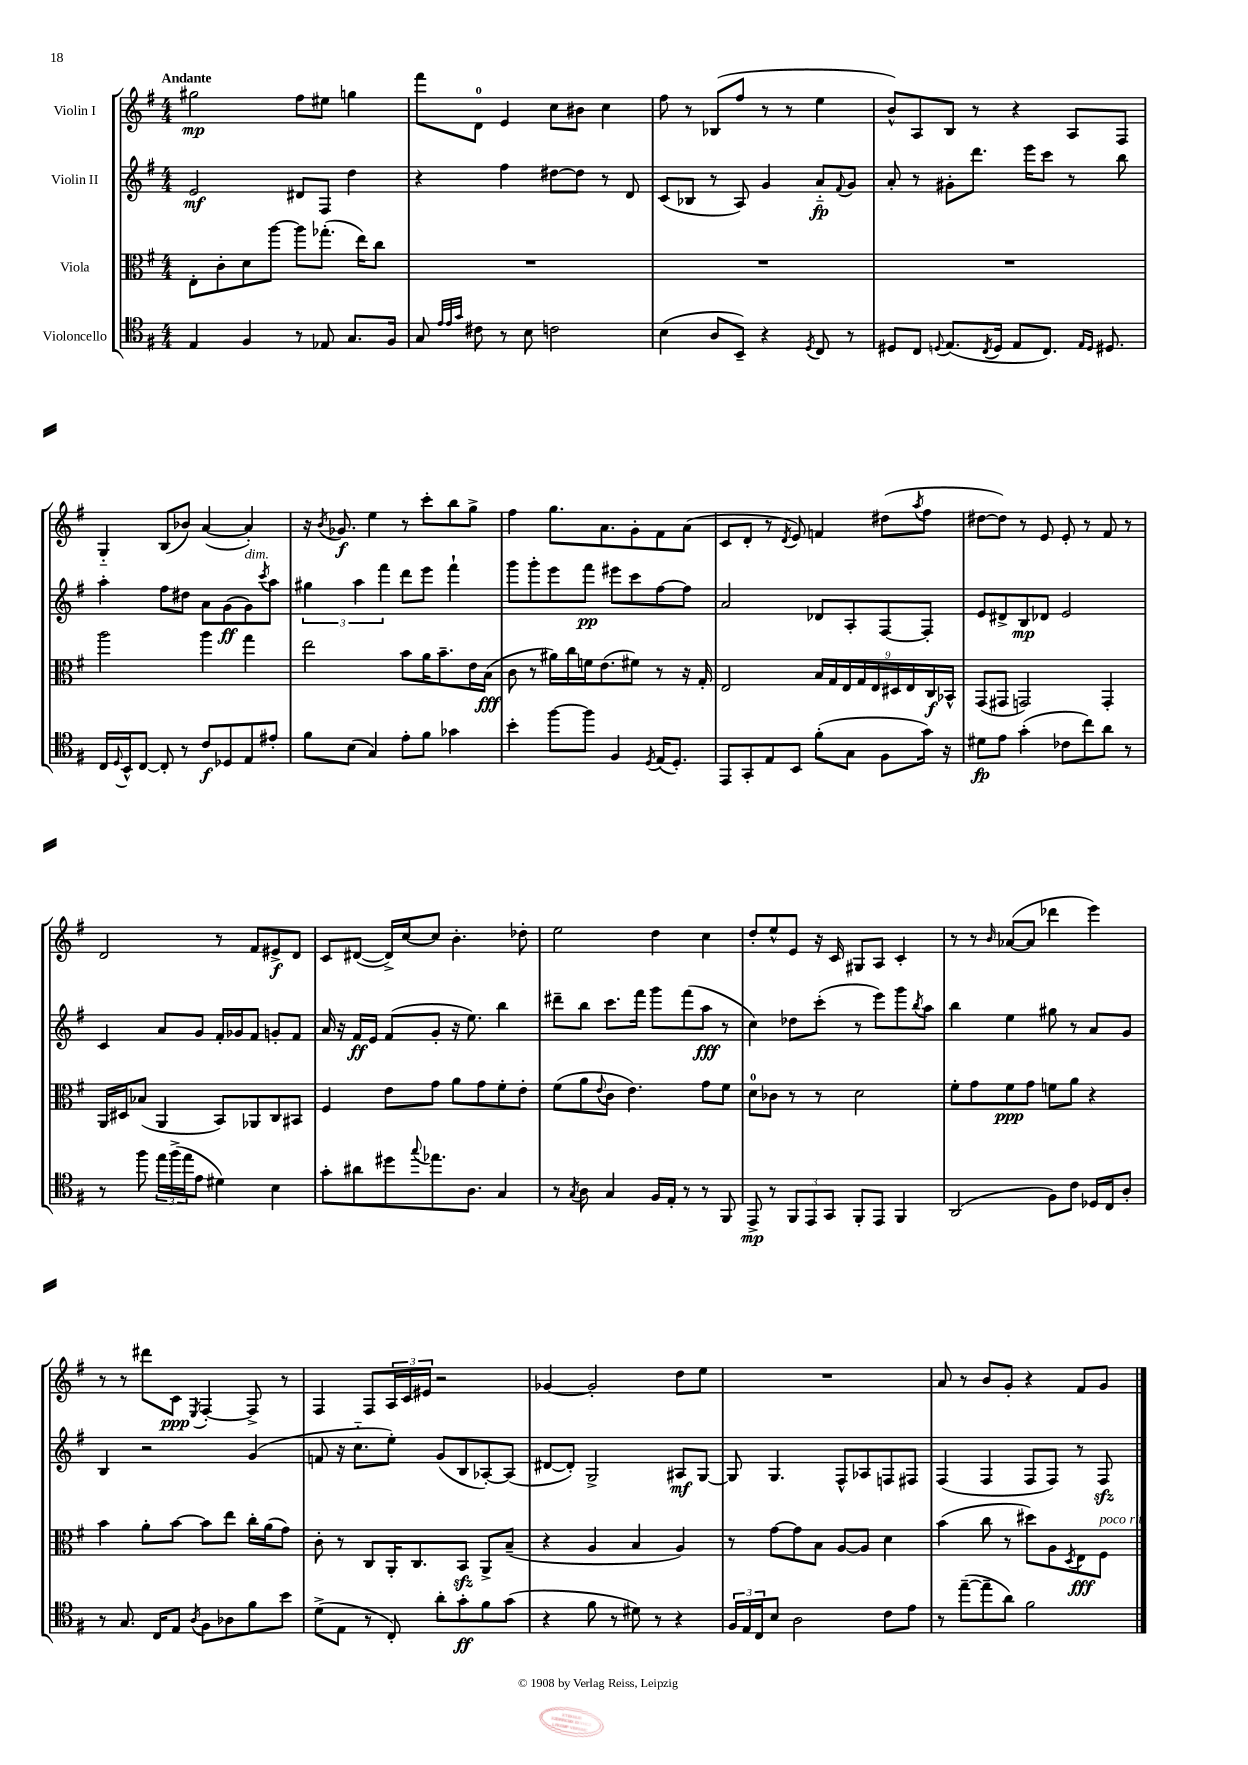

**kern	**dynam	**kern	**dynam	**kern	**dynam	**kern	**dynam
*part4	*part4	*part3	*part3	*part2	*part2	*part1	*part1
*staff4	*staff4	*staff3	*staff3	*staff2	*staff2	*staff1	*staff1
*I"Violoncello	*	*I"Viola	*	*I"Violin II	*	*I"Violin I	*
*clefC4	*	*clefC3	*	*clefG2	*	*clefG2	*
*k[f#]	*	*k[f#]	*	*k[f#]	*	*k[f#]	*
*M4/4	*	*M4/4	*	*M4/4	*	*M4/4	*
=1	=1	=1	=1	=1	=1	=1	=1
!	!	!	!	!	!	!LO:TX:a:B:t=Andante	!
4E/	.	8E'\L	.	2e/	mf	2gg#X\	mp
.	.	8c'\	.	.	.	.	.
4F#/	.	8d\	.	.	.	.	.
.	.	[8aa\J	.	.	.	.	.
8r	.	8aa\L]	.	8d#X/L	.	8ff#\L	.
8E-X/	.	(8.gg-X'\J	.	8F#/J	.	8ee#X\J	.
8.G/L	.	.	.	4dd\	.	4ggn\	.
.	.	16ee\KL)	.	.	.	.	.
.	.	8cc\J	.	.	.	.	.
16F#/Jk	.	.	.	.	.	.	.
=2	=2	=2	=2	=2	=2	=2	=2
8G/	.	1r	.	4r	.	8fff#\L	.
32qqe/LLL	.	.	.	.	.	.	.
32qqe/	.	.	.	.	.	.	.
32qqg/JJJ	.	.	.	.	.	.	.
8c#X\	.	.	.	.	.	8d\J	.
8r	.	.	.	4ff#\	.	4e/	.
8B\	.	.	.	.	.	.	.
2cn\	.	.	.	[8dd#X\L	.	8cc\L	.
.	.	.	.	8dd#\J]	.	8b#X\J	.
.	.	.	.	8r	.	4cc\	.
.	.	.	.	8d/	.	.	.
=3	=3	=3	=3	=3	=3	=3	=3
(4B\	.	1r	.	(8c/L	.	8ff#\	.
.	.	.	.	8B-X/J	.	8r	.
8A/L	.	.	.	8r	.	(8B-X/L	.
8BB~/J)	.	.	.	8A/)	.	8ff#/J	.
4r	.	.	.	4g/	.	8r	.
.	.	.	.	.	.	8r	.
8qD/	.	.	.	.	.	.	.
8C/	.	.	.	8a/L	fp	4ee\	.
.	.	.	.	8qqf#/	.	.	.
8r	.	.	.	8g/J	.	.	.
=4	=4	=4	=4	=4	=4	=4	=4
8D#X/L	.	1r	.	8a'/	.	8b^^/L)	.
8C/J	.	.	.	8r	.	8A/	.
8qqDn/	.	.	.	.	.	.	.
(8.E/L	.	.	.	8g#X'\L	.	8B/J	.
.	.	.	.	8.ddd\J	.	8r	.
8qC/	.	.	.	.	.	.	.
16D/Jk	.	.	.	.	.	.	.
8E/L	.	.	.	.	.	4r	.
.	.	.	.	16eee\KL	.	.	.
8.C/J)	.	.	.	8ccc\J	.	.	.
.	.	.	.	8r	.	8A/L	.
16qqE/LL	.	.	.	.	.	.	.
16qqD/JJ	.	.	.	.	.	.	.
8.D#X/	.	.	.	.	.	.	.
.	.	.	.	8bb\	.	8F#/J	.
!!LO:LB:g=z
=5	=5	=5	=5	=5	=5	=5	=5
16C/LL	.	2aa\	.	4aa'\	.	4G/	.
8qqD/	.	.	.	.	.	.	.
16BB^^/J	.	.	.	.	.	.	.
[8C/J	.	.	.	.	.	.	.
8C'/]	.	.	.	8ff#\L	.	(8B/L	.
8r	.	.	.	8dd#X\J	.	8b-X/J)	.
8c/L	f	4aa\	.	8a\L	.	([4a/	.
8D-X/	.	.	.	(8g\	ff	.	.
!	!	!	!	!LO:TX:a:i:t=dim.	!	!	!
8E/	.	4gg\	.	8g\)	.	4a'/])	.
.	.	.	.	8qccc/	.	.	.
8e#X'/J	.	.	.	8aa\J	.	.	.
=6	=6	=6	=6	=6	=6	=6	=6
8f#\L	.	2ee\	.	6gg#X\	.	16r	.
.	.	.	.	.	.	8qb/	.
.	.	.	.	.	.	8.g-X/	f
(8B\J	.	.	.	.	.	.	.
.	.	.	.	6aa\	.	.	.
4G/)	.	.	.	.	.	4ee\	.
.	.	.	.	6fff#\	.	.	.
8e'\L	.	8b\L	.	8ddd\L	.	8r	.
8f#\J	.	16a\K	.	8eee\J	.	8ccc'\L	.
.	.	8.b~\	.	.	.	.	.
4g-X\	.	.	.	4fff#`\	.	8bb\	.
.	.	16e\L	.	.	.	8gg^\J	.
.	.	(16B\JJ	fff	.	.	.	.
=7	=7	=7	=7	=7	=7	=7	=7
4b'\	.	8c\	.	8ggg\L	.	4ff#\	.
.	.	8r	.	8ggg'\	.	.	.
[8ff#\L	.	16a#X\LL)	.	8eee\	.	8.gg\L	.
.	.	16cc\	.	.	.	.	.
8ff#\J]	.	16fn\J	.	8fff#\J	pp	.	.
.	.	(8.e\	.	.	.	8.a\	.
4F#/	.	.	.	8eee#X\L	.	.	.
.	.	8f#X\J)	.	8ccc\	.	8g'\	.
8qD/	.	.	.	.	.	.	.
(16E/KL	.	8r	.	[8ff#\	.	8f#\	.
8.D'/J)	.	.	.	.	.	.	.
.	.	16r	.	8ff#\J]	.	(8a\J	.
.	.	16G'/	.	.	.	.	.
=8	=8	=8	=8	=8	=8	=8	=8
8EE/L	.	2E/	.	2a/	.	8c/L	.
8GG'/	.	.	.	.	.	8d'/J	.
8E/	.	.	.	.	.	8r	.
.	.	.	.	.	.	8qd/	.
8BB/J	.	.	.	.	.	8e/)	.
(8f#'\L	.	18B/LL	.	8d-X/L	.	4fn/	.
.	.	18G/	.	.	.	.	.
.	.	18E/	.	.	.	.	.
8G\J	.	.	.	8A'/	.	.	.
.	.	18G/	.	.	.	.	.
.	.	18E/	.	.	.	.	.
8F#\L	.	.	.	[8F#/	.	(8dd#X\L	.
.	.	18D#X/	.	.	.	.	.
.	.	18E/	.	.	.	.	.
.	.	.	.	.	.	8qaa/	.
16g\Jk)	.	.	.	8F#'/J]	.	8ff#\J	.
.	.	18C/	f	.	.	.	.
16r	.	.	.	.	.	.	.
.	.	18BB-X^^/JJ	.	.	.	.	.
=9	=9	=9	=9	=9	=9	=9	=9
8d#X\L	fp	(8GG/L	.	8e/L	.	[8dd#X\L	.
8e\J	.	8GG#X/J	.	8d#X^/	.	8dd#\J])	.
(4g'\	.	2GGn/)	.	8B/	mp	8r	.
.	.	.	.	8d-X/J	.	8e/	.
8c-X\L	.	.	.	2e/	.	8e'/	.
8cc\)	.	.	.	.	.	8r	.
8a\J	.	4GG'/	.	.	.	8f#/	.
8r	.	.	.	.	.	8r	.
!!LO:LB:g=z
=10	=10	=10	=10	=10	=10	=10	=10
8r	.	16AA/LL	.	4c/	.	2d/	.
.	.	16D#X/J	.	.	.	.	.
8ff#\	.	(8B-X/J	.	.	.	.	.
24ee\LL	.	4AA/	.	8a/L	.	.	.
(24ff#^\	.	.	.	.	.	.	.
24ee\J	.	.	.	.	.	.	.
8e\J	.	.	.	8g/J	.	.	.
4d#X\)	.	8BB/L)	.	16f#'/LL	.	8r	.
.	.	.	.	16g-X/J	.	.	.
.	.	8AA-X/	.	8f#/J	.	8f#/L	.
4B\	.	8C/	.	8gn'/L	.	8e#X^/	f
.	.	8BB#X/J	.	8f#/J	.	8d/J	.
=11	=11	=11	=11	=11	=11	=11	=11
8g'\L	.	4F#/	.	16a/	.	8c/L	.
.	.	.	.	16r	.	.	.
8a#X\	.	.	.	16f#/LL	ff	([8d#X/J	.
.	.	.	.	16e/JJ	.	.	.
8dd#X\	.	8e\L	.	(8f#/L	.	16d#^/LL])	.
.	.	.	.	.	.	[16cc/J	.
8qqgg/	.	.	.	.	.	.	.
8.ee-X\	.	8g\J	.	8g'/J	.	8cc/J]	.
.	.	8a\L	.	16r	.	4.b'\	.
8.A\J	.	.	.	8.ee\)	.	.	.
.	.	8g\	.	.	.	.	.
4G/	.	8f#'\	.	4bb\	.	.	.
.	.	8e'\J	.	.	.	8dd-X'\	.
=12	=12	=12	=12	=12	=12	=12	=12
8r	.	(8f#\L	.	8ddd#X~\L	.	2ee\	.
8qG/	.	.	.	.	.	.	.
8A\	.	8a\	.	8bb\J	.	.	.
.	.	8qqe/	.	.	.	.	.
4G/	.	8c\J	.	8.ccc\L	.	.	.
.	.	4.e\)	.	.	.	.	.
.	.	.	.	16fff#\Jk	.	.	.
16F#/LL	.	.	.	8ggg\L	.	4dd\	.
16E'/JJ	.	.	.	.	.	.	.
8r	.	.	.	(8fff#\	.	.	.
8r	.	8g\L	.	8aa\J	fff	4cc\	.
8FF#/	.	8f#\J	.	8r	.	.	.
=13	=13	=13	=13	=13	=13	=13	=13
8EE^/	mp	8d\L	.	4cc\)	.	8dd'/L	.
8r	.	8c-X\J	.	.	.	8ee^^/	.
12FF#/L	.	8r	.	8dd-X\L	.	8e/J	.
12EE/	.	.	.	.	.	.	.
.	.	8r	.	(8ccc'\J	.	16r	.
12GG/J	.	.	.	.	.	.	.
.	.	.	.	.	.	16c/	.
8FF#'/L	.	2d\	.	8r	.	8G#X/L	.
8EE/J	.	.	.	8eee\L)	.	8A/J	.
4FF#/	.	.	.	8ggg\	.	4c'/	.
.	.	.	.	8qbb/	.	.	.
.	.	.	.	8aa\J	.	.	.
=14	=14	=14	=14	=14	=14	=14	=14
(2AA/	.	8f#'\L	.	4bb\	.	8r	.
.	.	8g\	.	.	.	8r	.
.	.	.	.	.	.	16qqb/	.
.	.	8f#\	ppp	4ee\	.	([8a-X/L	.
.	.	8g\J	.	.	.	8a-/J]	.
8F#\L)	.	8fn\L	.	8gg#X\	.	4ddd-X\	.
8c\J	.	8a\J	.	8r	.	.	.
16D-X/LL	.	4r	.	8a/L	.	4eee\)	.
16C/J	.	.	.	.	.	.	.
8A'/J	.	.	.	8g/J	.	.	.
!!LO:LB:g=z
=15	=15	=15	=15	=15	=15	=15	=15
8r	.	4b\	.	4B/	.	8r	.
8.G/	.	.	.	.	.	8r	.
.	.	8a'\L	.	2r	.	8ddd#X\L	.
16C/KL	.	.	.	.	.	.	.
8E/J	.	[8b\J	.	.	.	8c\J	ppp
8qA/	.	.	.	.	.	8qE/	.
8F#\L	.	8b\L]	.	.	.	[4F#'/	.
8A-X\	.	8ee\J	.	.	.	.	.
8f#\	.	16cc'\LL	.	(4g/	.	8F#^/]	.
.	.	(16a\J	.	.	.	.	.
8b\J	.	8g\J)	.	.	.	8r	.
=16	=16	=16	=16	=16	=16	=16	=16
(8d^\L	.	8c'\	.	8fn/	.	4F#/	.
8E\J	.	8r	.	16r	.	.	.
.	.	.	.	8.cc\L	.	.	.
8r	.	8C/L	.	.	.	8F#/L	.
8C'/)	.	16AA'/K	.	8ee'\J)	.	24A/L	.
.	.	.	.	.	.	24c/	.
.	.	8.C/	.	.	.	.	.
.	.	.	.	.	.	24e#X/JJ	.
8a'\L	.	.	.	(8g/L	.	2r	.
8g'\	ff	8BBzz/J	.	8B/	.	.	.
8f#\	.	8AA^/L	.	[8A-X'/)	.	.	.
(8g\J	.	(8B~/J	.	(8A-/J]	.	.	.
=17	=17	=17	=17	=17	=17	=17	=17
4r	.	4r	.	[8d#X/L	.	[4g-X/	.
.	.	.	.	8d#'/J])	.	.	.
8f#\	.	4A/	.	2G^/	.	2g-'/]	.
8r	.	.	.	.	.	.	.
8d#X\)	.	4B/	.	.	.	.	.
8r	.	.	.	.	.	.	.
4r	.	4A/)	.	8A#X/L	mf	8dd\L	.
.	.	.	.	[8G/J	.	8ee\J	.
=18	=18	=18	=18	=18	=18	=18	=18
24F#/LL	.	8r	.	8G/]	.	1r	.
24E/	.	.	.	.	.	.	.
24C/J	.	.	.	.	.	.	.
8B/J	.	[8g\L	.	4.G/	.	.	.
2A\	.	8g\]	.	.	.	.	.
.	.	8B\J	.	.	.	.	.
.	.	[8A/L	.	8F#^^/L	.	.	.
.	.	8A/J]	.	8A-X/	.	.	.
8c\L	.	4d\	.	8Fn/	.	.	.
8e\J	.	.	.	8F#X/J	.	.	.
=19	=19	=19	=19	=19	=19	=19	=19
8r	.	(4b\	.	(4F#/	.	8a/	.
([8ee~\L	.	.	.	.	.	8r	.
8ee~\]	.	8cc\	.	4F#/	.	8b/L	.
8a\J)	.	8r	.	.	.	8g'/J	.
2f#\	.	8dd#X\L)	.	8F#/L	.	4r	.
.	.	8A\	.	8F#/J)	.	.	.
.	.	8qD/	.	.	.	.	.
.	.	8E\	fff	8r	.	8f#/L	.
!	!	!LO:TX:a:i:t=poco rit.	!	!	!	!	!
.	.	8F#\J	.	8F#zz/	.	8g/J	.
==	==	==	==	==	==	==	==
*-	*-	*-	*-	*-	*-	*-	*-
